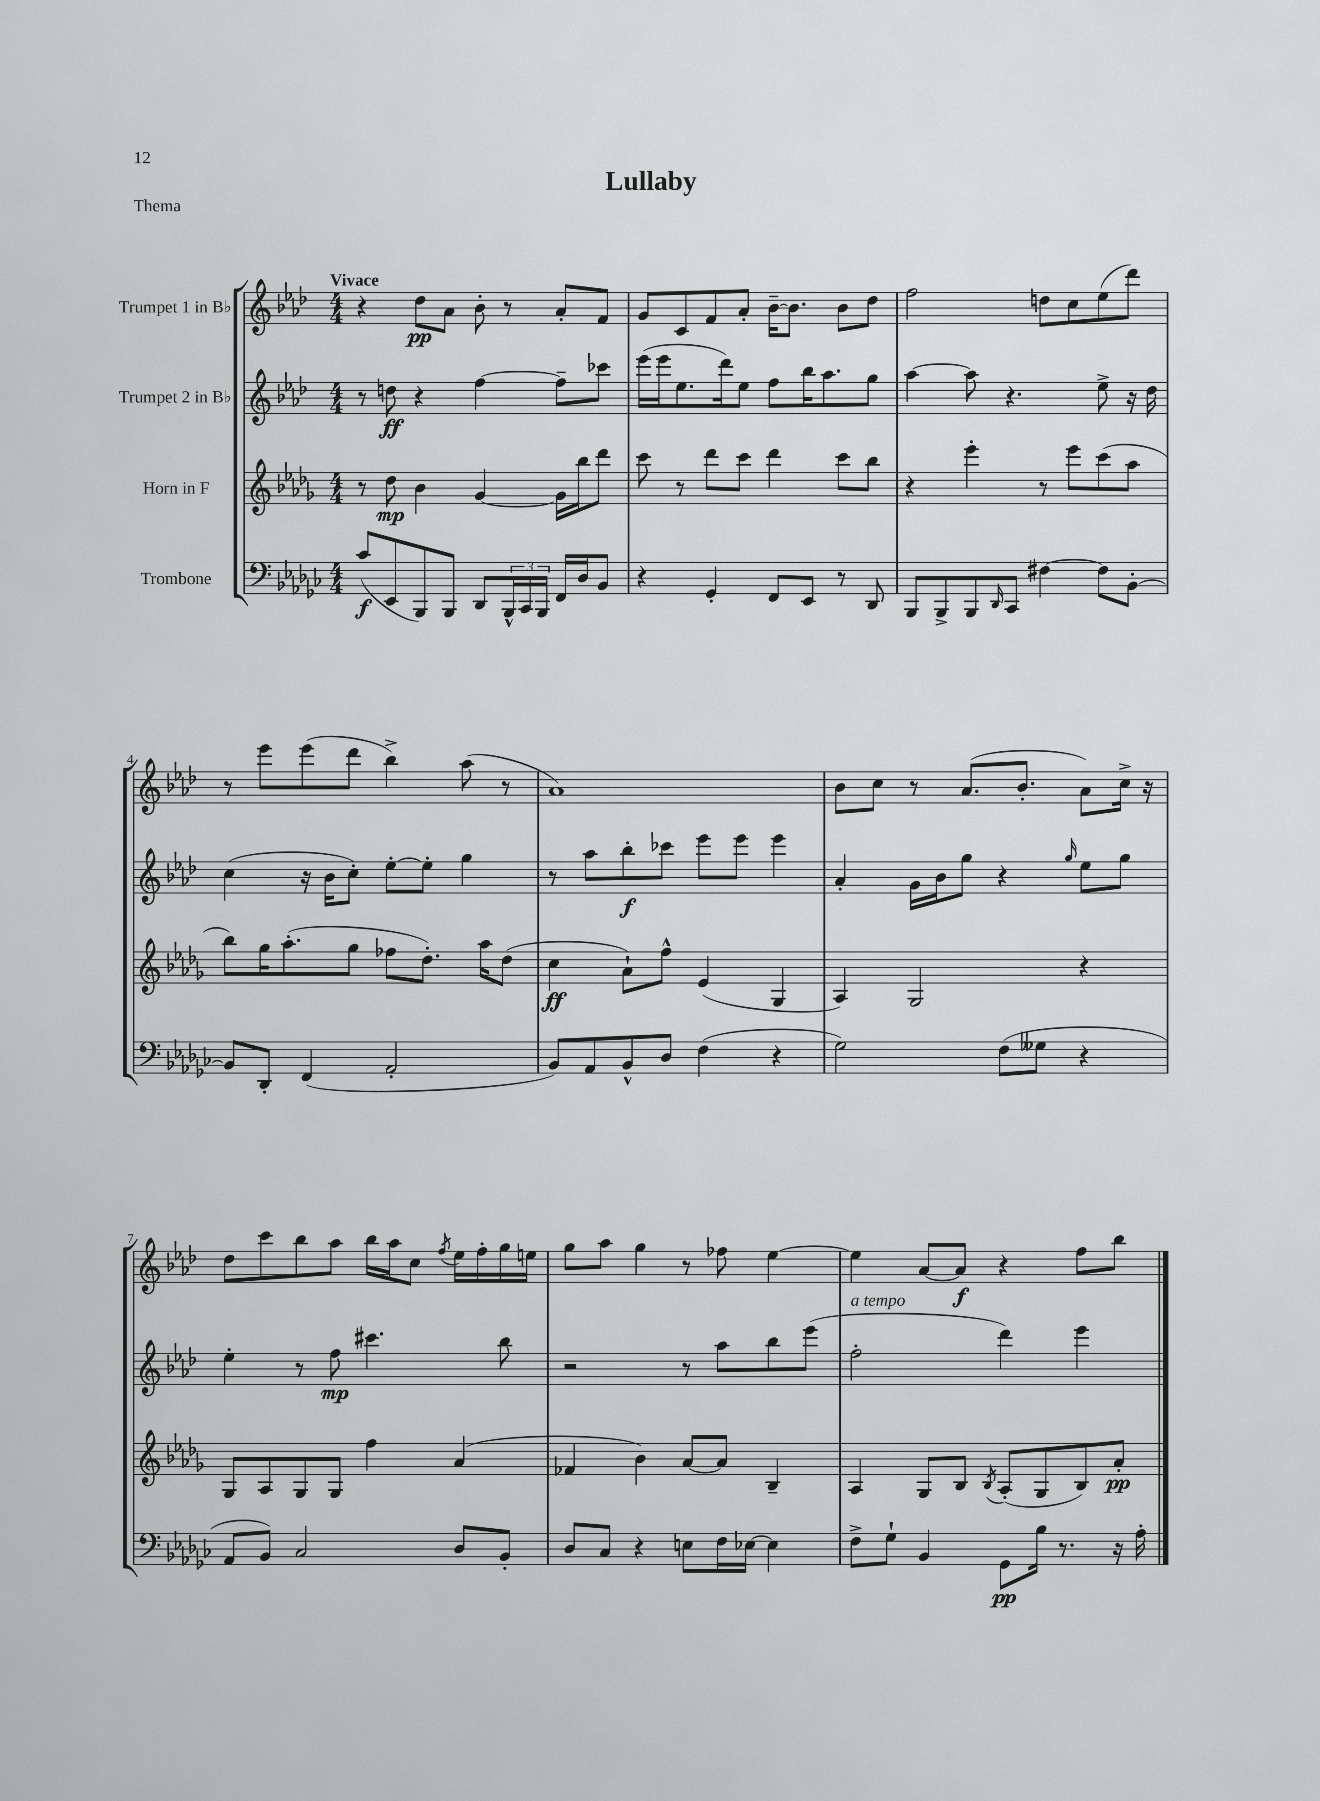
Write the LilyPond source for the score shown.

\header { title = "Lullaby" piece = "Thema" }
<<
\new StaffGroup <<
\new Staff = "s0" \with { instrumentName = "Trumpet 1 in Bb" } {
    \clef treble \key aes \major \numericTimeSignature \time 4/4 \tempo "Vivace"
    r4 des''8\pp aes'8 bes'8-. r8 aes'8-. f'8 |
    g'8 c'8 f'8 aes'8-. bes'16~-- bes'8. bes'8 des''8 |
    f''2 d''8 c''8 ees''8( des'''8) |
    r8 ees'''8 ees'''8( des'''8 bes''4->) aes''8( r8 |
    aes'1) |
    bes'8 c''8 r8 aes'8.( bes'8.-. aes'8) c''16-> r16 |
    des''8 c'''8 bes''8 aes''8 bes''16 aes''16 c''8 \acciaccatura { f''8 } ees''16 f''16-. g''16 e''16 |
    g''8 aes''8 g''4 r8 fes''8 ees''4~ |
    ees''4 aes'8~ aes'8\f r4 f''8 bes''8 \bar "|." |
}
\new Staff = "s1" \with { instrumentName = "Trumpet 2 in Bb" } {
    \clef treble \key aes \major \numericTimeSignature \time 4/4
    r8 d''8\ff r4 f''4~ f''8-- ces'''8 |
    ees'''16( ees'''16 ees''8. des'''16) ees''8 f''8 bes''16 aes''8. g''8 |
    aes''4~ aes''8 r4. ees''8-> r16 des''16 |
    c''4( r16 bes'16 c''8-.) ees''8~-. ees''8-. g''4 |
    r8 aes''8 bes''8-.\f ces'''8 ees'''8 ees'''8 ees'''4 |
    aes'4-. g'16 bes'16 g''8 r4 \grace { g''16 } ees''8 g''8 |
    ees''4-. r8 f''8\mp cis'''4. bes''8 |
    r2 r8 aes''8 bes''8 ees'''8( |
    f''2-.^\markup { \italic "a tempo" } des'''4) ees'''4 \bar "|." |
}
\new Staff = "s2" \with { instrumentName = "Horn in F" } {
    \clef treble \key des \major \numericTimeSignature \time 4/4
    r8 des''8\mp bes'4 ges'4~ ges'16 bes''16 des'''8 |
    c'''8 r8 des'''8 c'''8 des'''4 c'''8 bes''8 |
    r4 ees'''4-. r8 ees'''8 c'''8( aes''8 |
    bes''8) ges''16 aes''8.-.( ges''8 fes''8 des''8.-.) aes''16 des''8( |
    c''4\ff aes'8-!) f''8-^ ees'4( ges4 |
    aes4) ges2 r4 |
    ges8 aes8 ges8 ges8 f''4 aes'4( |
    fes'4 bes'4) aes'8~ aes'8 bes4-- |
    aes4 ges8 bes8 \acciaccatura { bes8 } aes8-.( ges8 bes8) aes'8-.\pp \bar "|." |
}
\new Staff = "s3" \with { instrumentName = "Trombone" } {
    \clef bass \key ges \major \numericTimeSignature \time 4/4
    ces'8\f( ees,8 bes,,8) bes,,8 des,8 \tuplet 3/2 { bes,,16-^ ces,16 bes,,16 } f,16 des16 bes,8 |
    r4 ges,4-. f,8 ees,8 r8 des,8 |
    bes,,8 bes,,8-> bes,,8 \grace { des,16 } ces,8 fis4~ fis8 bes,8~-. |
    bes,8 des,8-. f,4( aes,2-. |
    bes,8) aes,8 bes,8-^ des8 f4( r4 |
    ges2) f8( geses8 r4 |
    aes,8 bes,8) ces2 des8 bes,8-. |
    des8 ces8 r4 e8 f16 ees16~ ees4 |
    f8-> ges8-! bes,4 ges,8\pp bes16 r8. r16 aes16-. \bar "|." |
}
>>
>>
